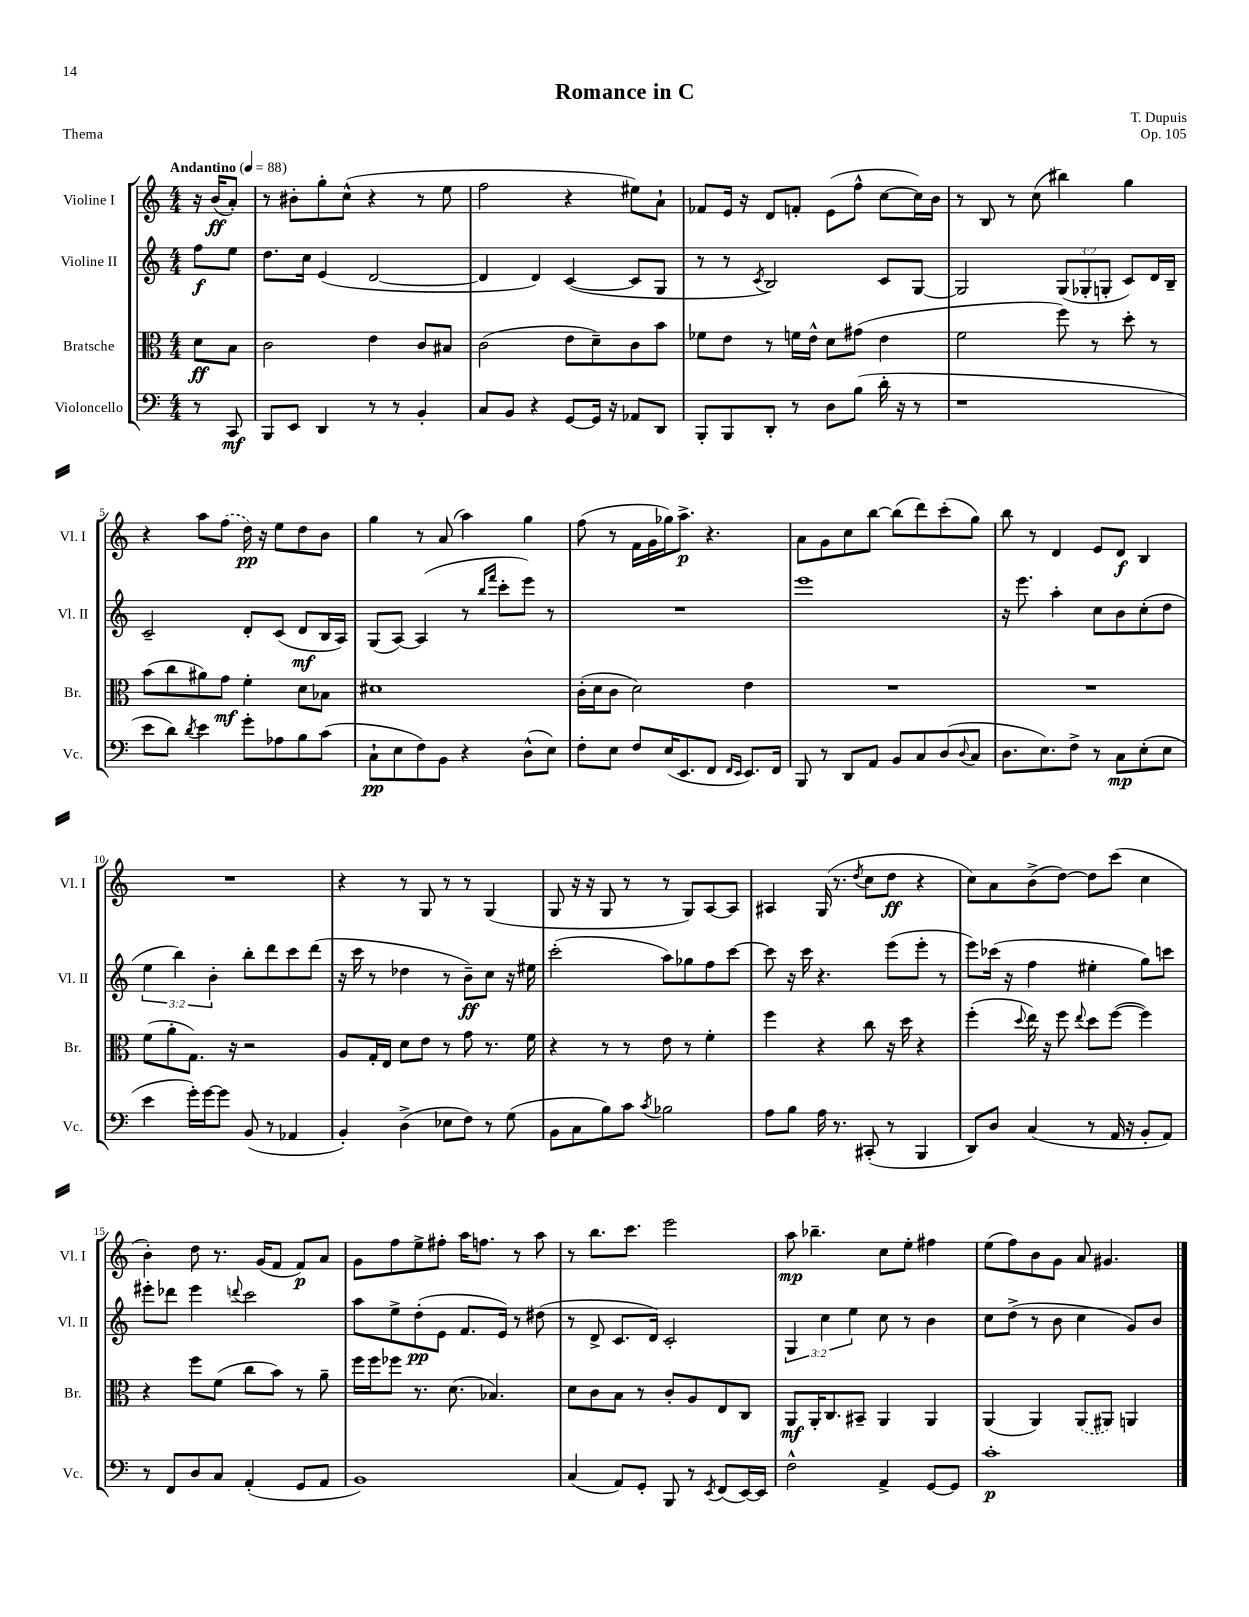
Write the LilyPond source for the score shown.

\header { title = "Romance in C" composer = "T. Dupuis" opus = "Op. 105" piece = "Thema" }
<<
\new StaffGroup <<
\new Staff = "s0" \with { instrumentName = "Violine I" shortInstrumentName = "Vl. I" } {
    \clef treble \key c \major \numericTimeSignature \time 4/4 \partial 4 \tempo "Andantino" 4 = 88
    r16 b'16\ff( a'8-.) |
    r8 bis'8-. g''8-. c''8-^( r4 r8 e''8 |
    f''2 r4 eis''8) a'8-! |
    fes'8 e'16 r16 d'8 f'8-. e'8( f''8-^ c''8~ c''16) b'16 |
    r8 b8 r8 c''8( bis''4) g''4 |
    r4 a''8 \once \slurDashed f''8( d''16\pp) r16 e''8 d''8 b'8 |
    g''4 r8 a'8( a''4) g''4 |
    f''8( r8 f'16 g'16 ges''16) a''8.->\p r4. |
    a'8 g'8 c''8 b''8~ b''8( d'''8) c'''8-.( g''8) |
    b''8 r8 d'4 e'8 d'8\f b4 |
    R1 |
    r4 r8 g8 r8 r8 g4( |
    g8 r16 r16 g8 r8 r8 g8) a8~ a8 |
    ais4 g16( r8. \acciaccatura { d''8 } c''8 d''8\ff r4 |
    c''8) a'8 b'8->( d''8~) d''8 c'''8( c''4 |
    b'4-.) d''8 r8. g'16( f'8 f'8\p) a'8 |
    g'8 f''8 e''8-> fis''8-. a''16 f''8. r8 a''8 |
    r8 b''8. c'''8. e'''2 |
    a''8\mp bes''4.-- c''8 e''8-. fis''4 |
    e''8( f''8) b'8 g'8 a'8 gis'4. \bar "|." |
}
\new Staff = "s1" \with { instrumentName = "Violine II" shortInstrumentName = "Vl. II" } {
    \clef treble \key c \major \numericTimeSignature \time 4/4 \override Staff.TupletNumber.text = #tuplet-number::calc-fraction-text \partial 4
    f''8\f e''8 |
    d''8. c''16 e'4( d'2~ |
    d'4 d'4) c'4~( c'8 g8 |
    r8 r8 \acciaccatura { c'8 } b2) c'8 g8~ |
    g2 \tuplet 3/2 { g8( ges8-. g8-. } c'8) d'16 b16-- |
    c'2-- d'8-. c'8( d'8\mf b16 a16) |
    g8( a8~) a4( r8 \grace { b''16 f'''16 } c'''8-. e'''8) r8 |
    R1 |
    e'''1 |
    r16 e'''8. a''4-. c''8 b'8 c''8-.( d''8 |
    \tuplet 3/2 { e''4 b''4) b'4-. } b''8-. d'''8 c'''8 d'''8( |
    r16 c'''16 r8 des''4 r8 b'8--\ff) c''8 r16 eis''16 |
    c'''2-.( a''8) ges''8 f''8 c'''8~ |
    c'''8 r16 c'''16 r4. e'''8( e'''8-. r8 |
    e'''8) ces'''16( r16 f''4 eis''4-. g''8) c'''8 |
    eis'''8-. des'''8 eis'''4 \appoggiatura { d'''8 } c'''2 |
    a''8 e''8-> d''8-.\pp( e'8 f'8. e'16) r8 dis''8( |
    r8 d'8-> c'8. d'16) c'2-. |
    \tuplet 3/2 { g4 c''4 e''4 } c''8 r8 b'4 |
    c''8 d''8->( r8 b'8 c''4 g'8) b'8 \bar "|." |
}
\new Staff = "s2" \with { instrumentName = "Bratsche" shortInstrumentName = "Br." } {
    \clef alto \key c \major \numericTimeSignature \time 4/4 \partial 4
    d'8\ff b8 |
    c'2 e'4 c'8 bis8 |
    c'2( e'8 d'8--) c'8 b'8 |
    fes'8 e'8 r8 f'16 e'16-^ d'8 gis'8( e'4 |
    f'2 f''8) r8 d''8-. r8 |
    b'8( c''8 ais'8) g'8\mf f'4-. d'8 bes8 |
    dis'1 |
    c'16-.( d'16 c'8 d'2) e'4 |
    R1 |
    R1 |
    f'8( a'8-. g8.) r16 r2 |
    a8 g16-. e16 d'8 e'8 r8 g'8 r8. f'16 |
    r4 r8 r8 e'8 r8 f'4-. |
    f''4 r4 c''8 r16 d''16 r4 |
    f''4-.( \appoggiatura { d''8 } e''16) r16 f''8 \appoggiatura { e''8 } d''8 f''8~( f''4) |
    r4 f''8 f'8( c''8 b'8) r8 a'8-- |
    f''16 f''16 fes''8 r8. d'8.( bes4.) |
    d'8 c'8 b8 r8 c'8-. a8 e8 c8 |
    a,8\mf a,16-. c8. bis,8-- a,4 a,4 |
    a,4( a,4) \once \slurDashed a,8( ais,8) a,4 \bar "|." |
}
\new Staff = "s3" \with { instrumentName = "Violoncello" shortInstrumentName = "Vc." } {
    \clef bass \key c \major \numericTimeSignature \time 4/4 \partial 4
    r8 c,8\mf |
    b,,8 e,8 d,4 r8 r8 b,4-. |
    c8 b,8 r4 g,8~ g,16 r16 aes,8 d,8 |
    b,,8-. b,,8 d,8-. r8 d8 b8( d'16-. r16 r8 |
    r1 |
    e'8 d'8) \acciaccatura { d'8 } e'4 g'8-. aes8 b8 c'8( |
    c8-!\pp e8 f8) b,8 r4 d8-^( e8) |
    f8-. e8 f8 e16( e,8. f,8 \grace { f,16 e,16 } e,8.) f,16 |
    b,,8 r8 d,8 a,8 b,8 c8 d8( \appoggiatura { d8 } c8 |
    d8. e8.) f8-> r8 c8\mp e8-.( e8 |
    e'4 g'16-.) g'16~ g'8 b,8( r8 aes,4 |
    b,4-.) d4->( ees8 f8) r8 g8( |
    b,8 c8 b8) c'8 \acciaccatura { c'8 } bes2 |
    a8 b8 a16 r8. cis,8-.( r8 b,,4 |
    d,8) d8 c4( r8 a,16 r16 b,8-. a,8) |
    r8 f,8 d8 c8 a,4-.( g,8 a,8 |
    b,1) |
    c4( a,8) g,8-. b,,8 r8 \acciaccatura { e,8 } f,8( e,16~) e,16 |
    f2-^ a,4-> g,8~ g,8 |
    c'1-.\p \bar "|." |
}
>>
>>
